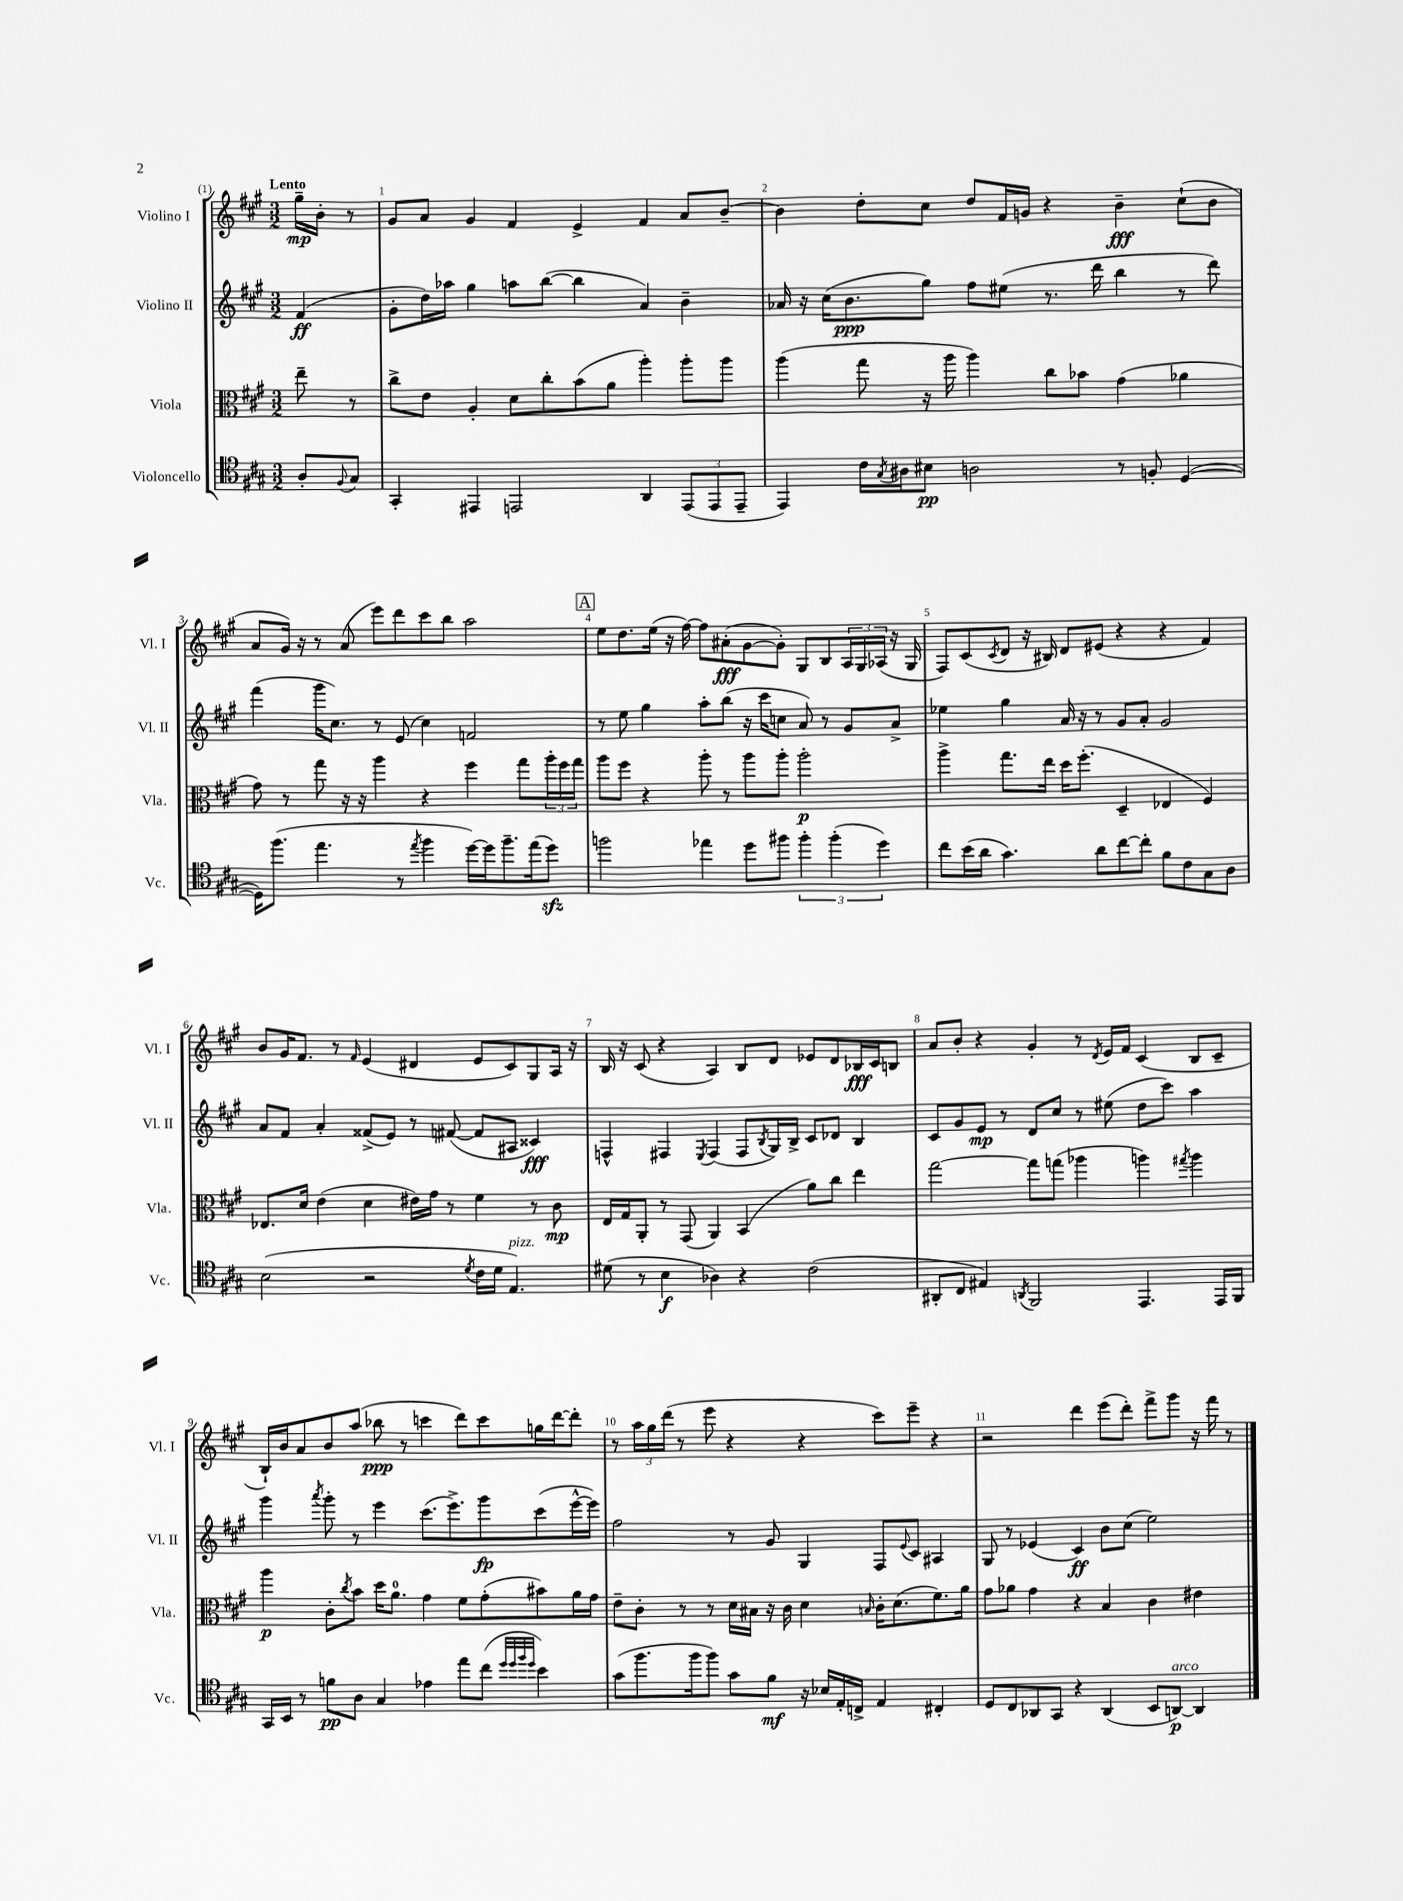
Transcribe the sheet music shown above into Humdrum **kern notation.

**kern	**dynam	**kern	**dynam	**kern	**dynam	**kern	**dynam
*part4	*part4	*part3	*part3	*part2	*part2	*part1	*part1
*staff4	*staff4	*staff3	*staff3	*staff2	*staff2	*staff1	*staff1
*I"Violoncello	*	*I"Viola	*	*I"Violino II	*	*I"Violino I	*
*I'Vc.	*	*I'Vla.	*	*I'Vl. II	*	*I'Vl. I	*
*clefC4	*	*clefC3	*	*clefG2	*	*clefG2	*
*k[f#c#g#]	*	*k[f#c#g#]	*	*k[f#c#g#]	*	*k[f#c#g#]	*
*M3/2	*	*M3/2	*	*M3/2	*	*M3/2	*
=	=	=	=	=	=	=	=
!	!	!	!	!	!	!LO:TX:a:B:t=Lento	!
8A'/L	.	8ee~\	.	(4f#/	ff	16gg#~\LL	mp
.	.	.	.	.	.	16b'\JJ	.
8qqF#/	.	.	.	.	.	.	.
8G#/J	.	8r	.	.	.	8r	.
=1	=1	=1	=1	=1	=1	=1	=1
4GG#'/	.	8cc#^\L	.	8g#'\L	.	8g#/L	.
.	.	8e\J	.	16dd\L)	.	8a/J	.
.	.	.	.	16aa-X\JJ	.	.	.
4EE#X/	.	4A'/	.	4gg#\	.	4g#/	.
2EEn/	.	8d\L	.	8aan\L	.	4f#/	.
.	.	8cc#'\	.	([8bb\J	.	.	.
.	.	(8b\	.	4bb\]	.	4e^/	.
.	.	8a\J	.	.	.	.	.
4AA/	.	4aa'\)	.	4a/)	.	4f#/	.
(12EE/L	.	8aa'\L	.	4b~\	.	8a/L	.
12EE/	.	.	.	.	.	.	.
.	.	8aa\J	.	.	.	[8b~/J	.
12EE~/J	.	.	.	.	.	.	.
=2	=2	=2	=2	=2	=2	=2	=2
4EE/)	.	(4aa\	.	16a-X/	.	4b\]	.
.	.	.	.	16r	.	.	.
.	.	.	.	(16cc#\KL	.	.	.
.	.	.	.	8.b\	ppp	.	.
16c#\LL	.	8gg#\	.	.	.	8dd'\L	.
8qG#/	.	.	.	.	.	.	.
16A#X\J	.	.	.	.	.	.	.
8B#X\J	pp	16r	.	8gg#\J)	.	8cc#\J	.
.	.	16aa\	.	.	.	.	.
2An\	.	4aa\)	.	8ff#\L	.	8dd/L	.
.	.	.	.	(8ee#X\J	.	16f#/L	.
.	.	.	.	.	.	16gn/JJ	.
.	.	8cc#\L	.	8.r	.	4r	.
.	.	8b-X\J	.	.	.	.	.
.	.	.	.	16ddd\	.	.	.
8r	.	(4g#\	.	4bb\	.	4b~\	fff
8Fn'/	.	.	.	.	.	.	.
([4D/	.	4a-X\	.	8r	.	(8cc#`\L	.
.	.	.	.	8ddd\)	.	8b\J	.
!!LO:LB:g=z
=3	=3	=3	=3	=3	=3	=3	=3
16D\KL])	.	8g#\)	.	(4fff#\	.	8a/L	.
(8.ff#\J	.	.	.	.	.	.	.
.	.	8r	.	.	.	16g#/Jk)	.
.	.	.	.	.	.	16r	.
4.ee\	.	8gg#\	.	16ggg#\KL	.	8r	.
.	.	.	.	8.cc#\J)	.	.	.
.	.	16r	.	.	.	(8a/	.
.	.	16r	.	.	.	.	.
.	.	4aa\	.	8r	.	8eee\L)	.
8r	.	.	.	(8e/	.	8ddd\	.
8qee/	.	.	.	.	.	.	.
4ff#\	.	4r	.	4cc#\)	.	8ccc#\	.
.	.	.	.	.	.	8bb\J	.
[16dd\LL)	.	4ff#\	.	2fn/	.	2aa\	.
16dd\J]	.	.	.	.	.	.	.
8.ff#~\	.	.	.	.	.	.	.
.	.	8gg#\L	.	.	.	.	.
(16ee\k	.	.	.	.	.	.	.
8ddzz\J)	.	24aa'\L	.	.	.	.	.
.	.	24ff#\	.	.	.	.	.
.	.	24gg#\JJ	.	.	.	.	.
!!LO:REH:place=s1:t=A
=4	=4	=4	=4	=4	=4	=4	=4
2ffn\	.	8aa\L	.	8r	.	8ee\L	.
.	.	8ff#\J	.	8ee\	.	8.dd\	.
.	.	4r	.	4gg#\	.	.	.
.	.	.	.	.	.	(16ee\Jk	.
.	.	.	.	.	.	16r	.
.	.	.	.	.	.	[16ff#\)	.
4ee-X\	.	8aa'\	.	8aa'\L	.	8ff#\L]	.
.	.	8r	.	(8bb\J	.	(8a#X'\	fff
8dd\L	.	8aa\L	.	16r	.	[8g#\	.
.	.	.	.	16ccc#\KL	.	.	.
8ff#X\J	.	8aa'\J	.	8ccn\J	.	8g#'\J])	.
6ff#'\	.	2aa'\	p	8a/)	.	8G#/L	.
.	.	.	.	8r	.	8B/	.
(6ff#'\	.	.	.	.	.	.	.
.	.	.	.	8g#/L	.	24A/L	.
.	.	.	.	.	.	24G#/	.
6dd\)	.	.	.	.	.	(24A-X/JJ	.
.	.	.	.	8a^/J	.	16r	.
.	.	.	.	.	.	16G#/	.
=5	=5	=5	=5	=5	=5	=5	=5
8cc#\L	.	4aa^\	.	4ee-X\	.	8F#/L)	.
(16b\L	.	.	.	.	.	(8c#/	.
16a\JJ	.	.	.	.	.	.	.
.	.	.	.	.	.	8qc#/	.
4.g#\)	.	8.gg#\L	.	4gg#\	.	8d/J	.
.	.	.	.	.	.	16r	.
.	.	16ee\Jk	.	.	.	16B#X/)	.
.	.	16dd\KL	.	16a/	.	8d/L	.
.	.	(8.ff#'\J	.	16r	.	.	.
8a\L	.	.	.	8r	.	(8e#X/J	.
[8cc#\	.	4D~/	.	8g#/L	.	4r	.
8cc#'\J]	.	.	.	8a'/J	.	.	.
8f#\L	.	4E-X/	.	2g#/	.	4r	.
8c#\	.	.	.	.	.	.	.
8G#\	.	4F#/)	.	.	.	4f#/)	.
8A\J	.	.	.	.	.	.	.
!!LO:LB:g=z
=6	=6	=6	=6	=6	=6	=6	=6
(2B\	.	8.E-X/L	.	8a/L	.	8b/L	.
.	.	.	.	8f#/J	.	16g#/K	.
.	.	16d/Jk	.	.	.	8.f#/J	.
.	.	(4e\	.	4a'/	.	.	.
.	.	.	.	.	.	8r	.
.	.	.	.	.	.	16qqf#/	.
2r	.	4d\	.	(8f##X^/L	.	(4e/	.
.	.	.	.	8e/J)	.	.	.
.	.	16e#X\LL)	.	8r	.	4d#X/	.
.	.	16g#\JJ	.	.	.	.	.
.	.	8r	.	([8f#X/	.	.	.
8qd/	.	.	.	.	.	.	.
16c#\LL	.	4f#\	.	8f#/L]	.	8e/L	.
16d\JJ	.	.	.	.	.	.	.
!LO:TX:a:i:t=pizz.	!	!	!	!	!	!	!
4.E/)	.	.	.	8A#X/J	.	8c#/)	.
.	.	8r	.	4c##X/)	fff	8G#/	.
.	.	8c#\	mp	.	.	16A/Jk	.
.	.	.	.	.	.	16r	.
=7	=7	=7	=7	=7	=7	=7	=7
(8d#X\	.	16E/LL	.	4Fn^^/	.	16B/	.
.	.	16G#/J	.	.	.	16r	.
8r	.	8AA'/J	.	.	.	(8c#/	.
4B\	f	8r	.	4F#X/	.	4r	.
.	.	(8GG#/	.	.	.	.	.
.	.	.	.	8qE/	.	.	.
4A-X\)	.	4AA/)	.	(4F#/	.	4A/)	.
4r	.	(4BB/	.	8F#/L	.	8B/L	.
.	.	.	.	8qB/	.	.	.
.	.	.	.	16G#/L)	.	8d/J	.
.	.	.	.	16B^/JJ	.	.	.
(2c#\	.	8a\L)	.	8c#/L	.	8e-X/L	.
.	.	8cc#\J	.	8d-X/J	.	8d/	.
.	.	4ee\	.	4B/	.	16B-X/L	fff
.	.	.	.	.	.	16c#/J	.
.	.	.	.	.	.	8Bn/J	.
=8	=8	=8	=8	=8	=8	=8	=8
8AA#X'/L	.	[2gg#\	.	8c#/L	.	8a/L	.
8C#/J	.	.	.	8g#/	.	8b'/J	.
4E#X/)	.	.	.	8e/J	mp	4r	.
.	.	.	.	8r	.	.	.
8qAAn/	.	.	.	.	.	.	.
2FF#/	.	8gg#\L]	.	8d/L	.	4g#'/	.
.	.	(8ggn\J	.	8cc#/J	.	.	.
.	.	4aa-X\	.	8r	.	8r	.
.	.	.	.	.	.	8qd/	.
.	.	.	.	(8ee#X\	.	16e/LL	.
.	.	.	.	.	.	16f#/JJ	.
4.EE/	.	4aan\)	.	8dd\L	.	(4c#/	.
.	.	.	.	8ccc#\J)	.	.	.
.	.	8qgg#X/	.	.	.	.	.
.	.	4aa\	.	4aa\	.	8B/L	.
16EE/LL	.	.	.	.	.	8c#~/J	.
16FF#/JJ	.	.	.	.	.	.	.
!!LO:LB:g=z
=9	=9	=9	=9	=9	=9	=9	=9
16GG#/LL	.	4aa\	p	4ggg#\	.	16B`/LL)	.
16BB/JJ	.	.	.	.	.	16b/J	.
8r	.	.	.	.	.	8a/	.
.	.	.	.	8qaaa/	.	.	.
8fn\L	pp	8c#'\L	.	8ggg#'\	.	8b/	.
.	.	8qcc#/	.	.	.	.	.
8A\J	.	8b\J	.	8r	.	(8aa/J	.
4G#/	.	16dd\KL	.	4eee\	.	8bb-X\	ppp
.	.	8.a\J	.	.	.	.	.
.	.	.	.	.	.	8r	.
4e-X\	.	4g#\	.	(8.ccc#\L	.	4cccn\	.
.	.	.	.	8.eee^\)	.	.	.
8ee\L	.	8f#\L	.	.	.	8ddd\L)	.
(8cc#\J	.	(8g#'\	.	8ggg#\	fp	8ccc\	.
32qqdd/LLL	.	.	.	.	.	.	.
32qqdd/	.	.	.	.	.	.	.
32qqff#/	.	.	.	.	.	.	.
32qqdd/JJJ	.	.	.	.	.	.	.
4b\)	.	8b#X\)	.	(8ccc#\	.	16ggn\L	.
.	.	.	.	.	.	[16ddd\J	.
.	.	16a\L	.	[16eee^^\L	.	8ddd'\J]	.
.	.	16g#\JJ	.	16eee\JJ])	.	.	.
=10	=10	=10	=10	=10	=10	=10	=10
(8g#\L	.	8e~\L	.	2ff#\	.	8r	.
8.ff#\	.	8c#'\J	.	.	.	24aa\LL	.
.	.	.	.	.	.	24gg#\	.
.	.	.	.	.	.	(24ddd\JJ	.
.	.	8r	.	.	.	8r	.
16ff#\k	.	.	.	.	.	.	.
8ff#\J)	.	8r	.	.	.	8eee\	.
8g#\L	.	16d\LL	.	8r	.	4r	.
.	.	16B#X\JJ	.	.	.	.	.
8f#\J	mf	16r	.	8g#/	.	.	.
.	.	16c#\	.	.	.	.	.
16r	.	4d\	.	4G#/	.	4r	.
16B-X/LL	.	.	.	.	.	.	.
16E'/	.	.	.	.	.	.	.
16Cn^/JJ	.	.	.	.	.	.	.
.	.	16qqBn/	.	.	.	.	.
4E/	.	16c#'\KL	.	8F#/L	.	8ccc#\L)	.
.	.	(8.d\	.	.	.	.	.
.	.	.	.	8qqe/	.	.	.
.	.	.	.	8c#/J	.	8eee~\J	.
4C#X'/	.	8.f#\)	.	4A#X/	.	4r	.
.	.	16a\Jk	.	.	.	.	.
=11	=11	=11	=11	=11	=11	=11	=11
8D/L	.	8g#\L	.	8G#/	.	2r	.
8C#/	.	8a-X\J	.	8r	.	.	.
8AA-X/	.	4g#\	.	(4e-X/	.	.	.
8GG#/J	.	.	.	.	.	.	.
4r	.	4r	.	4c#/)	ff	4ddd\	.
(4AA-/	.	4B/	.	8b\L	.	(8eee\L	.
.	.	.	.	(8cc#\J	.	8ddd'\J)	.
8BB/L	.	4c#\	.	2ee\)	.	8fff#^\L	.
!LO:TX:a:i:t=arco	!	!	!	!	!	!	!
[8AAn/J)	p	.	.	.	.	8ggg#\J	.
4AA/]	.	4e#X\	.	.	.	16r	.
.	.	.	.	.	.	16fff#\	.
.	.	.	.	.	.	8r	.
==	==	==	==	==	==	==	==
*-	*-	*-	*-	*-	*-	*-	*-
